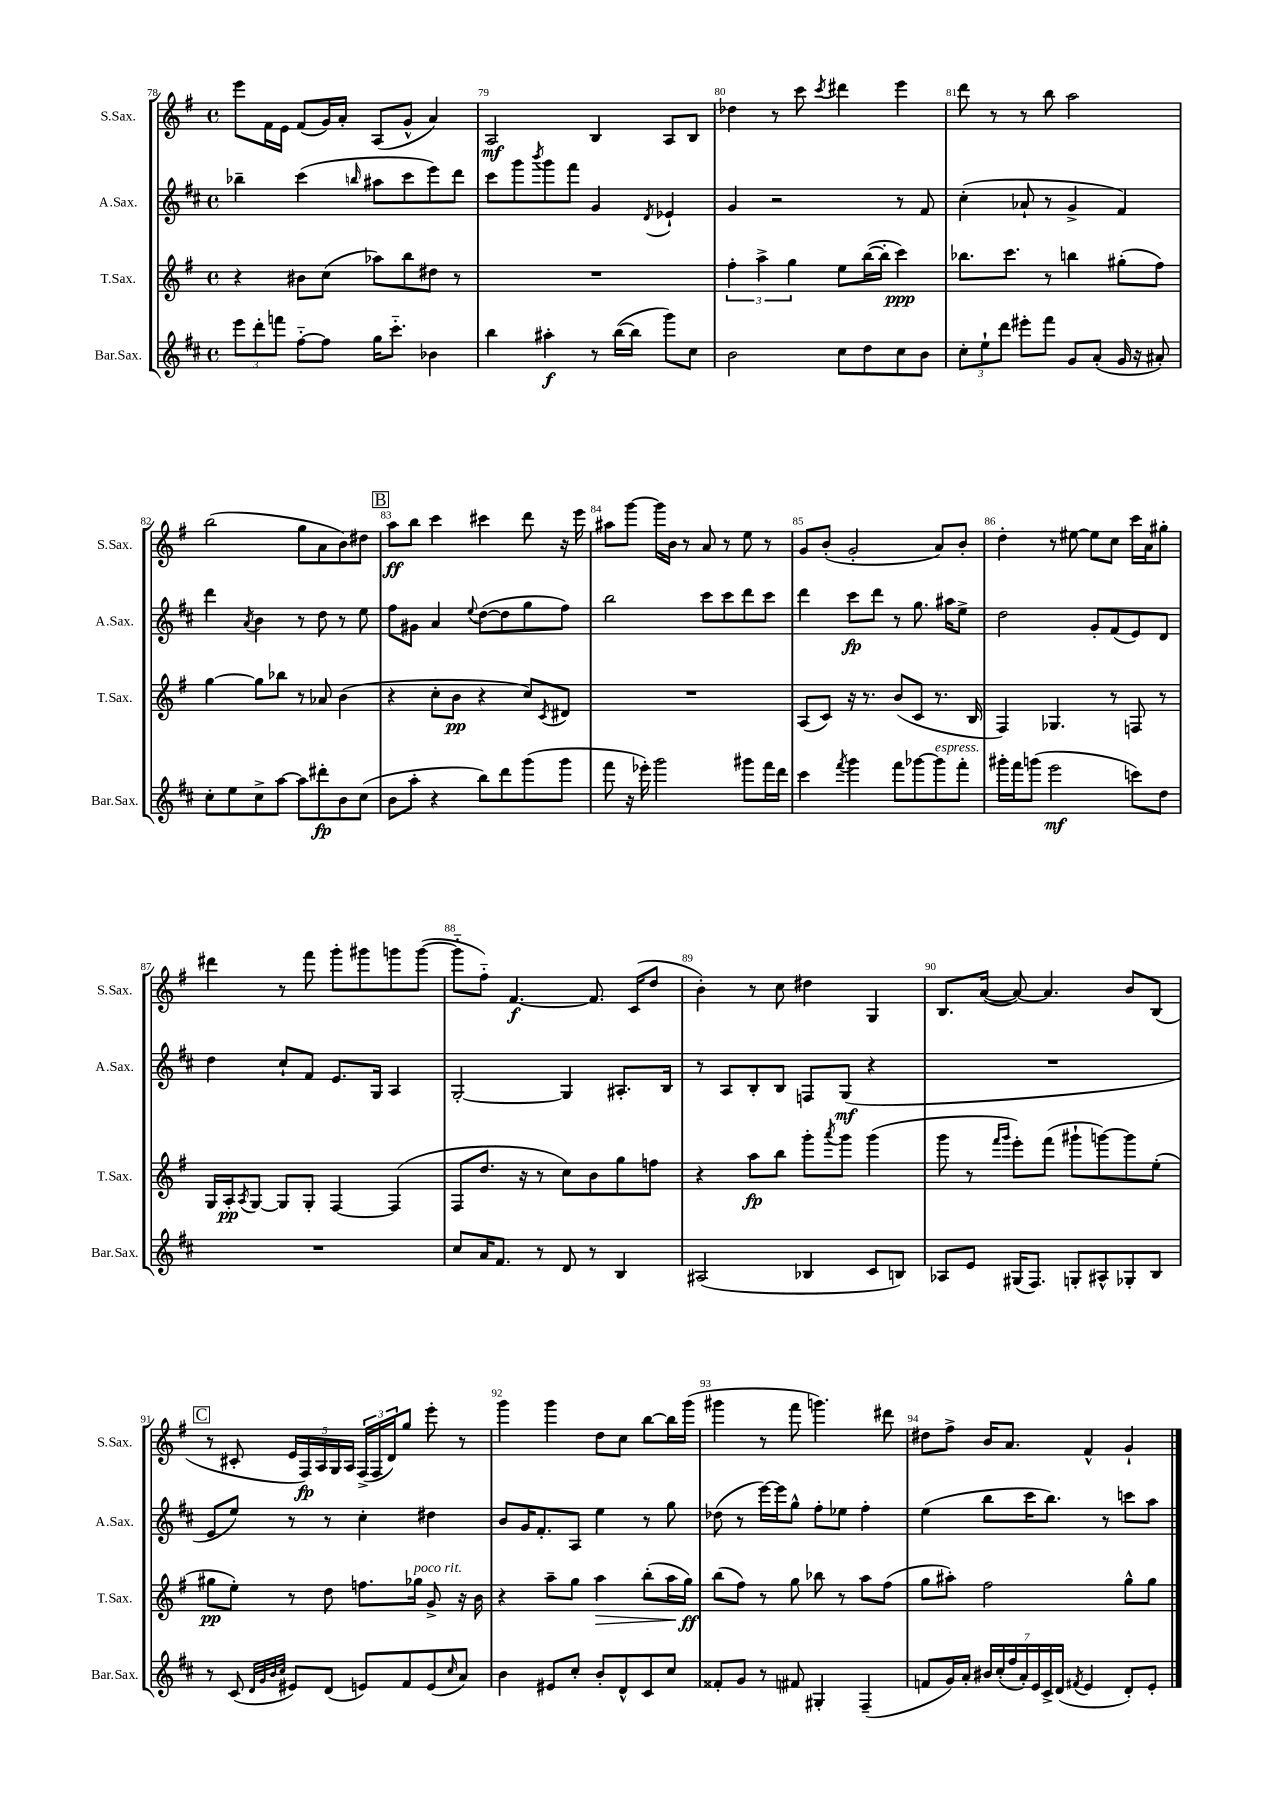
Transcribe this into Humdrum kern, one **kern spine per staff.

**kern	**dynam	**kern	**dynam	**kern	**dynam	**kern	**dynam
*part4	*part4	*part3	*part3	*part2	*part2	*part1	*part1
*staff4	*staff4	*staff3	*staff3	*staff2	*staff2	*staff1	*staff1
*I"Bar.Sax.	*	*I"T.Sax.	*	*I"A.Sax.	*	*I"S.Sax.	*
*I'Bar.Sax.	*	*I'T.Sax.	*	*I'A.Sax.	*	*I'S.Sax.	*
*clefG2	*	*clefG2	*	*clefG2	*	*clefG2	*
*k[f#c#]	*	*k[f#]	*	*k[f#c#]	*	*k[f#]	*
*M4/4	*	*M4/4	*	*M4/4	*	*M4/4	*
*met(c)	*	*met(c)	*	*met(c)	*	*met(c)	*
=78	=78	=78	=78	=78	=78	=78	=78
12eee\L	.	4r	.	4bb-X~\	.	8eee\L	.
12ddd'\	.	.	.	.	.	.	.
.	.	.	.	.	.	16f#\L	.
12fffn\J	.	.	.	.	.	.	.
.	.	.	.	.	.	16e\JJ	.
[8ff#\L	.	8b#X\L	.	(4ccc#\	.	(8f#/L	.
8ff#\J]	.	(8cc\J	.	.	.	16g/L)	.
.	.	.	.	.	.	16a'/JJ	.
.	.	.	.	16qqbbn/	.	.	.
16gg\KL	.	8aa-X\L)	.	8aa#X\L	.	(8A/L	.
8.ccc#\J	.	.	.	.	.	.	.
.	.	8bb\	.	8ccc#\	.	8g^^/J	.
4b-X\	.	8dd#X\J	.	8eee\)	.	4a/)	.
.	.	8r	.	8ddd\J	.	.	.
=79	=79	=79	=79	=79	=79	=79	=79
4bb\	.	1r	.	8ccc#\L	.	2A/	mf
.	.	.	.	8ggg\	.	.	.
.	.	.	.	8qbbb/	.	.	.
4aa#X'\	f	.	.	8ggg\	.	.	.
.	.	.	.	8fff#\J	.	.	.
8r	.	.	.	4g/	.	4B/	.
([16bb\LL	.	.	.	.	.	.	.
16bb\JJ]	.	.	.	.	.	.	.
.	.	.	.	8qd/	.	.	.
8ggg\L)	.	.	.	4e-X`/	.	8A/L	.
8cc#\J	.	.	.	.	.	8B/J	.
=80	=80	=80	=80	=80	=80	=80	=80
2b\	.	6ff#'\	.	4g/	.	4dd-X\	.
.	.	6aa^\	.	.	.	.	.
.	.	.	.	2r	.	8r	.
.	.	6gg\	.	.	.	.	.
.	.	.	.	.	.	8ccc\	.
.	.	.	.	.	.	8qccc/	.
8cc#\L	.	8ee\L	.	.	.	4ddd#X\	.
8dd\	.	([16bb\L	.	.	.	.	.
.	.	16bb'\JJ]	.	.	.	.	.
8cc#\	.	4ccc\)	ppp	8r	.	4eee\	.
8b\J	.	.	.	8f#/	.	.	.
=81	=81	=81	=81	=81	=81	=81	=81
12cc#'\L	.	8.bb-X\L	.	(4cc#'\	.	8ddd\	.
12ee`\	.	.	.	.	.	.	.
.	.	.	.	.	.	8r	.
12ddd\J	.	.	.	.	.	.	.
.	.	8.ccc\J	.	.	.	.	.
8eee#X'\L	.	.	.	8a-X`/	.	8r	.
8fff#\J	.	8r	.	8r	.	8bb\	.
8g/L	.	4bbn\	.	4g^/	.	2aa\	.
(8a'/J	.	.	.	.	.	.	.
16g/	.	(8gg#X'\L	.	4f#/)	.	.	.
16r	.	.	.	.	.	.	.
8a#X'/)	.	8ff#\J)	.	.	.	.	.
!!LO:LB:g=z
=82	=82	=82	=82	=82	=82	=82	=82
8cc#'\L	.	[4gg\	.	4ddd\	.	(2bb\	.
8ee\	.	.	.	.	.	.	.
.	.	.	.	8qa/	.	.	.
8cc#^\	.	8gg\L]	.	4b\	.	.	.
[8aa\J	.	8bb-X\J	.	.	.	.	.
8aa\L]	.	8r	.	8r	.	8gg\L	.
8ddd#X'\	fp	8a-X/	.	8dd\	.	8a\	.
8b\	.	(4b\	.	8r	.	8b\)	.
(8cc#\J	.	.	.	8ee\	.	8dd#X\J	.
!!LO:REH:place=s1:t=B
=83	=83	=83	=83	=83	=83	=83	=83
8b\L	.	4r	.	8ff#\L	.	8aa\L	ff
8aa'\J	.	.	.	8g#X\J	.	8bb\J	.
4r	.	8cc'\L	.	4a/	.	4ccc\	.
.	.	8b\J	pp	.	.	.	.
.	.	.	.	8qqee/	.	.	.
8bb\L)	.	4r	.	([8dd\L	.	4ccc#X\	.
8ddd\	.	.	.	8dd\]	.	.	.
(8ggg\	.	8cc/L)	.	8gg\	.	8ddd\	.
.	.	8qc/	.	.	.	.	.
8ggg\J	.	8d#X/J	.	8ff#\J)	.	16r	.
.	.	.	.	.	.	16eee\	.
=84	=84	=84	=84	=84	=84	=84	=84
8fff#\	.	1r	.	2bb\	.	8aa#X\L	.
16r	.	.	.	.	.	[8ggg\J	.
16eee-X'\)	.	.	.	.	.	.	.
2ggg\	.	.	.	.	.	16ggg\LL]	.
.	.	.	.	.	.	16b\JJ	.
.	.	.	.	.	.	8r	.
.	.	.	.	8ccc#\L	.	8a/	.
.	.	.	.	8ccc#\	.	8r	.
8ggg#X\L	.	.	.	8ddd\	.	8ee\	.
16fff#\L	.	.	.	8ccc#\J	.	8r	.
16ddd\JJ	.	.	.	.	.	.	.
=85	=85	=85	=85	=85	=85	=85	=85
4ccc#\	.	(8A/L	.	4ddd\	.	8g/L	.
.	.	8c/J)	.	.	.	(8b'/J	.
8qfff#/	.	.	.	.	.	.	.
4ggg\	.	16r	.	8ccc#\L	fp	2g'/	.
.	.	8.r	.	.	.	.	.
.	.	.	.	8ddd\J	.	.	.
8fff#\L	.	(8b/L	.	8r	.	.	.
[8ggg-X\	.	8c/J	.	8.gg\	.	.	.
!LO:TX:a:i:t=espress.	!	!	!	!	!	!	!
8ggg-\]	.	8.r	.	.	.	8a/L)	.
.	.	.	.	16aa#X\KL	.	.	.
8fff#'\J	.	.	.	8ee^\J	.	8b'/J	.
.	.	16B/	.	.	.	.	.
=86	=86	=86	=86	=86	=86	=86	=86
16ggg#X'\LL	.	4F#/)	.	2dd\	.	4dd'\	.
16fff#\J	.	.	.	.	.	.	.
(8gggn\J	.	.	.	.	.	.	.
2eee\	mf	4.G-X/	.	.	.	8r	.
.	.	.	.	.	.	[8ee#X\	.
.	.	.	.	8g'/L	.	8ee#\L]	.
.	.	8r	.	(8f#/	.	8cc\J	.
8cccn\L)	.	8Fn/	.	8e/)	.	16ccc\LL	.
.	.	.	.	.	.	16a\J	.
8dd\J	.	8r	.	8d/J	.	8gg#X'\J	.
!!LO:LB:g=z
=87	=87	=87	=87	=87	=87	=87	=87
1r	.	16G/LL	.	4dd\	.	4ddd#X\	.
.	.	16A'/J	pp	.	.	.	.
.	.	8qA/	.	.	.	.	.
.	.	[8G/J	.	.	.	.	.
.	.	8G/L]	.	8cc#`/L	.	8r	.
.	.	8G'/J	.	8f#/J	.	8fff#\	.
.	.	[4F#/	.	8.e/L	.	8ggg'\L	.
.	.	.	.	.	.	8ggg#X\	.
.	.	.	.	16G/Jk	.	.	.
.	.	(4F#/]	.	4A/	.	8gggn\	.
.	.	.	.	.	.	([8ggg\J	.
=88	=88	=88	=88	=88	=88	=88	=88
8cc#/L	.	8F#/L	.	[2G'/	.	8ggg\L]	.
16a/K	.	8.dd/J	.	.	.	8ff#\J)	.
8.f#/J	.	.	.	.	.	.	.
.	.	.	.	.	.	[4.f#/	f
.	.	16r	.	.	.	.	.
8r	.	8r	.	.	.	.	.
8d/	.	8cc\L)	.	4G/]	.	.	.
8r	.	8b\	.	.	.	8.f#/]	.
4B/	.	8gg\	.	8.A#X'/L	.	.	.
.	.	.	.	.	.	(16c/KL	.
.	.	8ffn\J	.	.	.	8dd/J	.
.	.	.	.	16B/Jk	.	.	.
=89	=89	=89	=89	=89	=89	=89	=89
(2A#X/	.	4r	.	8r	.	4b'\)	.
.	.	.	.	8A/L	.	.	.
.	.	8aa\L	fp	8B'/	.	8r	.
.	.	8bb\J	.	8B/J	.	8cc\	.
4B-X/	.	8ggg'\L	.	8Fn/L	.	4dd#X\	.
.	.	8qaaa/	.	.	.	.	.
.	.	8ggg\J	.	(8G/J	mf	.	.
8c#/L	.	(4ggg\	.	4r	.	4G/	.
8Bn/J)	.	.	.	.	.	.	.
=90	=90	=90	=90	=90	=90	=90	=90
8A-X/L	.	8ggg\	.	1r	.	8.B/L	.
8e/J	.	8r	.	.	.	.	.
.	.	.	.	.	.	([16a/Jk	.
.	.	16qqfff#/LL	.	.	.	.	.
.	.	16qqggg/JJ	.	.	.	.	.
(16G#X/KL	.	8eee'\L)	.	.	.	8a/_)	.
8.F#/J)	.	.	.	.	.	.	.
.	.	(8fff#\J	.	.	.	4.a/]	.
8Gn'/L	.	8ggg#X`\L	.	.	.	.	.
8A#X^^/	.	[8gggn\)	.	.	.	.	.
8G-X'/	.	8ggg\]	.	.	.	8b/L	.
8B/J	.	(8ee'\J	.	.	.	(8B/J	.
!!LO:LB:g=z
!!LO:REH:place=s1:t=C
=91	=91	=91	=91	=91	=91	=91	=91
8r	.	8gg#X\L	pp	8e/L	.	8r	.
(8c#/	.	8ee'\J)	.	8ee/J)	.	8c#X'/	.
32qqd/LLL	.	.	.	.	.	.	.
32qqg/	.	.	.	.	.	.	.
32qqb/	.	.	.	.	.	.	.
32qqcc#/JJJ	.	.	.	.	.	.	.
8e#X/L)	.	8r	.	8r	.	20e/LL	.
.	.	.	.	.	.	20F#/)	fp
.	.	.	.	.	.	20A/	.
(8d/J	.	8dd\	.	8r	.	.	.
.	.	.	.	.	.	20G/	.
.	.	.	.	.	.	20A/JJ	.
8en/L)	.	8.ffn\L	.	4cc#'\	.	(24F#^/LL	.
.	.	.	.	.	.	24F#/	.
.	.	.	.	.	.	24d/J)	.
8f#/	.	.	.	.	.	8gg/J	.
!	!	!LO:TX:a:i:t=poco rit.	!	!	!	!	!
.	.	16gg-X\Jk	.	.	.	.	.
(8e/	.	8g^/	.	4dd#X\	.	8eee'\	.
16qqcc#/	.	.	.	.	.	.	.
8a/J)	.	16r	.	.	.	8r	.
.	.	16b\	.	.	.	.	.
=92	=92	=92	=92	=92	=92	=92	=92
4b\	.	4r	.	8b/L	.	4ggg\	.
.	.	.	.	16g/K	.	.	.
.	.	.	.	8.f#'/	.	.	.
8e#X/L	.	8aa~\L	.	.	.	4ggg\	.
8cc#'/J	.	8gg\J	.	8A/J	.	.	.
!	!	!	!LO:HP:b	!	!	!	!
8b'/L	.	4aa\	>	4ee\	.	8dd\L	.
8d^^/	.	.	.	.	.	8cc\J	.
8c#/	.	(8bb'\L	.	8r	.	[8bb\L	.
8cc#/J	.	16aa\L	.	8gg\	.	16bb\L]	.
.	.	16gg\JJ)	] ff	.	.	(16ggg\JJ	.
=93	=93	=93	=93	=93	=93	=93	=93
8f##X'/L	.	(8bb\L	.	(8dd-X\	.	4ggg#X\	.
8g/J	.	8ff#\J)	.	8r	.	.	.
8r	.	8r	.	[16eee\LL)	.	8r	.
.	.	.	.	16eee\J]	.	.	.
8f#X/	.	8gg\	.	8gg^^\J	.	8fff#\	.
4G#X'/	.	8bb-X\	.	8ff#'\L	.	4.gggn\)	.
.	.	8r	.	8ee-X\J	.	.	.
(4F#~/	.	8aa\L	.	4ff#'\	.	.	.
.	.	(8ff#\J	.	.	.	8ddd#X\	.
=94	=94	=94	=94	=94	=94	=94	=94
8fn/L	.	8gg\L	.	(4ee\	.	8dd#X\L	.
16g/L)	.	8aa#X'\J)	.	.	.	8ff#^\J	.
16a'/JJ	.	.	.	.	.	.	.
28b#X/LL	.	2ff#\	.	8bb\L	.	16b/KL	.
(28cc#'/	.	.	.	.	.	.	.
.	.	.	.	.	.	8.a/J	.
28ff#/	.	.	.	.	.	.	.
28a'/)	.	.	.	.	.	.	.
.	.	.	.	16ccc#\K	.	.	.
28e/	.	.	.	.	.	.	.
28c#^/	.	.	.	.	.	.	.
.	.	.	.	8.bb\J)	.	.	.
(28d/JJ	.	.	.	.	.	.	.
8qf#X/	.	.	.	.	.	.	.
4e/	.	.	.	.	.	4f#^^/	.
.	.	.	.	8r	.	.	.
8d'/L)	.	8gg^^\L	.	8cccn\L	.	4g`/	.
8e'/J	.	8gg\J	.	8aa\J	.	.	.
==	==	==	==	==	==	==	==
*-	*-	*-	*-	*-	*-	*-	*-
